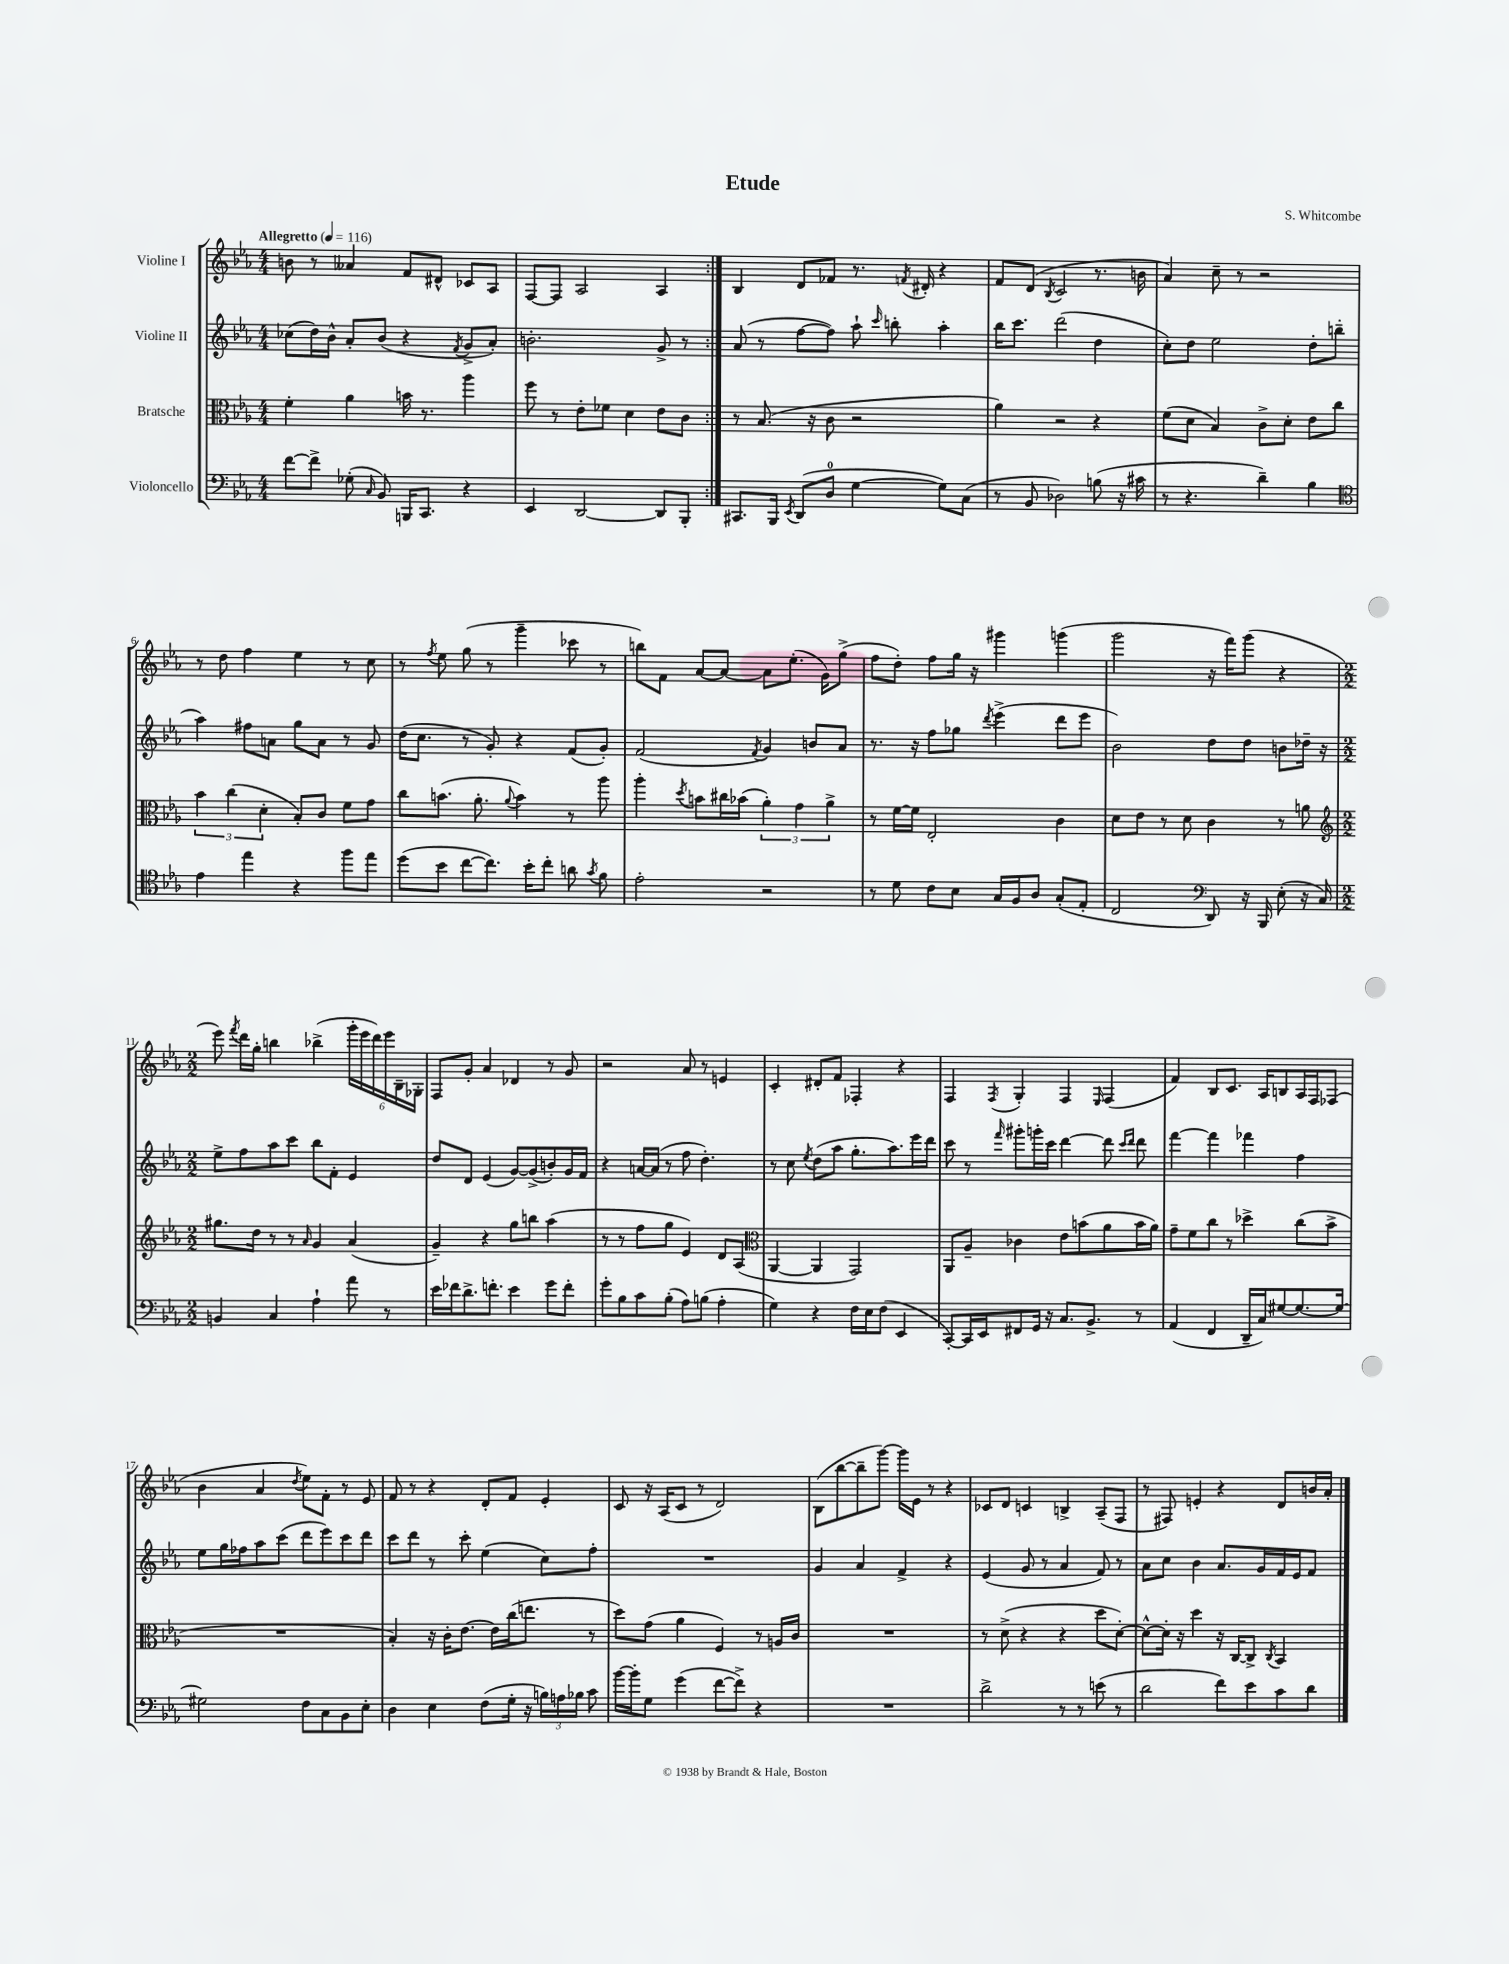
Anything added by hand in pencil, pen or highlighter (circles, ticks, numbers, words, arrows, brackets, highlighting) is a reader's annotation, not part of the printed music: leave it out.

**kern	**kern	**kern	**kern
*staff4	*staff3	*staff2	*staff1
*clefF4	*clefC3	*clefG2	*clefG2
*k[b-e-a-]	*k[b-e-a-]	*k[b-e-a-]	*k[b-e-a-]
*M4/4	*M4/4	*M4/4	*M4/4
*MM116	*MM116	*MM116	*MM116
[8f	4f'	(8cc-	8b
8f^]	.	16dd)	8r
.	.	16b-^^	.
(8G-'	4a-	8a-'	4a--
16qqC	.	.	.
8BB-)	.	(8b-	.
16BBB	16b	4r	8f
8.CC	8.r	.	.
.	.	.	8d#^^
.	.	8qf	.
4r	4aa-	8g^	8c-
.	.	8a-')	8A-
=	=	=	=
4EE-	8ff	2.b'	[8F
.	8r	.	8F]
[2DD	8e-'	.	2A-
.	8f-	.	.
.	4d	.	.
8DD]	8e-	8g^	4A-
8BBB-'	8c	8r	.
=:|!	=:|!	=:|!	=:|!
8.CC#	8r	(8a-	4B-
.	(8.B-	8r	.
16BBB-	.	.	.
8qEE-	.	.	.
(8DD	.	[8ff	8d
.	16r	.	.
8D	8c	8ff])	8f-
[4G	2r	8aa-`	8.r
.	.	16qqccc	.
.	.	8bb'	.
.	.	.	8qf
.	.	.	16d#'
8G])	.	4aa-'	4r
(8C	.	.	.
=	=	=	=
8r	4a-)	16bb-	8f
.	.	8.ccc	.
8BB-	.	.	(8d
.	.	.	8qB-
2D-)	2r	(2ddd	2c
(8B	4r	4dd	8.r
16r	.	.	.
16c#	.	.	16b
=	=	=	=
8r	(8f	8cc')	4a-)
4.r	8d	8dd	.
.	4B-)	2ee-	8cc~
.	.	.	8r
4d~)	8c^	.	2r
.	8d'	.	.
4B-	8e-	8dd'	.
.	8cc	(8bb~	.
=	=	=	=
*clefC4	*	*	*
4e-	6b-	4aa-)	8r
.	.	.	8dd
.	(6cc	.	.
4ee-	.	8ff#	4ff
.	6d'	.	.
.	.	8a	.
4r	8B-')	8gg	4ee-
.	8c	8a	.
8ff	8f	8r	8r
8ee-	8g	8g	8cc
=	=	=	=
(8dd	8cc	(16dd	8r
.	.	8.cc	.
.	.	.	8qff
8b-	(8.b	.	8ee-
[8cc	.	8r	(8gg
.	8.a-'	.	.
8.cc])	.	8g')	8r
.	8qqa-	.	.
.	4b)	4r	4ggg~
16b-'	.	.	.
8cc'	.	.	.
8a	8r	(8f	8ccc-
8qg	.	.	.
8f	8aa-	8g')	8r
=	=	=	=
2e-'	4aa-'	(2f	8bb)
.	.	.	8f
.	8qdd	.	.
.	8b	.	[8a-
.	16cc#	.	8a-_
.	(16b-	.	.
.	.	8qf	.
2r	6a-')	4g)	8a-]
.	.	.	(8.ee-'
.	6g	.	.
.	.	8b	.
.	.	.	16g)
.	6a-^	.	.
.	.	8a-	(8gg^
=	=	=	=
8r	8r	8.r	8ff
8d	[16f	.	8dd')
.	16f]	16r	.
8c	2E-'	8ff	8ff
8B-	.	8gg-	16gg
.	.	.	16r
.	.	8qddd	.
16G	.	(4eee-^	4ggg#
16F	.	.	.
8A-	.	.	.
(8G'	4c	8ddd	(4ggg
8E-'	.	8eee-	.
=	=	=	=
2C	8d	2b-)	2ggg
.	8e-	.	.
.	8r	.	.
.	8d	.	.
*clefF4	*	*	*
8DD)	4c	8dd	16r
.	.	.	16fff)
16r	.	8dd	(8ggg
16BBB-	.	.	.
(8E-'	8r	8b	4r
16r	8a	16dd-~	.
16C)	.	16r	.
=	=	=	=
*	*clefG2	*	*
*M2/2	*M2/2	*M2/2	*M2/2
4BB	8.gg#	8ee-^	8eee-)
.	.	.	8qfff
.	.	8ff	16ddd
.	16dd	.	16gg'
4C	8r	8aa-	4bb
.	8r	8ccc	.
.	16qqa-	.	.
4A-`	4g	8bb-	(4bb-^
.	.	8f'	.
8a-	(4a-	4e-	24ggg'
.	.	.	24eee-
.	.	.	24ddd)
8r	.	.	24eee-
.	.	.	24B-~
.	.	.	24G-'
=	=	=	=
16e-	4g~)	8dd	8F
16f-	.	.	.
8.d^	.	8d	8g'
.	4r	(4e-	4a-
8.f'	.	.	.
4e-	8gg	[8g)	4d-
.	8bb	(8g^]	.
8g	(4aa-	8b')	8r
8f'	.	16g	8g
.	.	16f	.
=	=	=	=
8g'	8r	4r	2r
8B-	8r	.	.
8c	8ff	[16a	.
.	.	(16a]	.
(8B-'	8gg	8r	.
8A-)	4e-)	8ff	8a-
(8B	.	4.dd')	8r
4A-'	8d	.	4e
.	(8A-	.	.
=	=	=	=
*	*clefC3	*	*
4G)	[4AA-	8r	4c'
.	.	8cc	.
.	.	8qee-	.
4r	4AA-]	(8dd	8d#'
.	.	8aa-	8f
16F	2GG)	8.gg'	4F-'
16E-	.	.	.
(8F	.	.	.
.	.	8.aa-)	.
4EE-	.	.	4r
.	.	16eee-	.
.	.	16ddd	.
=	=	=	=
[8CC')	8AA-	8ccc	4F
16CC]	8A-~	8r	.
16EE-	.	.	.
.	.	16qqfff	8qF
8FF#	4c-	8ggg#'	4G'
16GG	.	16ggg'	.
16r	.	16ccc	.
8.C	8e-	[4ddd	4F
.	(8b	.	.
8.BB-^	.	.	.
.	.	.	16qqE-
.	8a-	8ddd]	(4F
.	.	16qqccc	.
.	.	16qqddd	.
8r	16b	8ddd	.
.	16a-)	.	.
=	=	=	=
(4AA-	8g~	[4fff	4f)
.	8f	.	.
4FF	8cc	4fff]	8B-
.	8r	.	8.c
16DD~	4dd-^	4fff-	.
16C)	.	.	16A-
[8G#	.	.	8B
8.G#_	(8cc	4ff	16A-
.	.	.	16F
.	8b-^	.	(8F-
16G#_	.	.	.
=	=	=	=
2G#]	1r	8ee-	4b-
.	.	16gg	.
.	.	16ff-	.
.	.	8aa-	4a-
.	.	(8ccc	.
.	.	.	8qdd
8F	.	8ddd	8ee-)
8C	.	8eee-)	8f'
8BB-	.	8ccc	8r
8E-'	.	8ddd	8e-
=	=	=	=
4D	4B-')	8ccc	8f
.	.	8ddd	8r
4E-	16r	8r	4r
.	16c'	.	.
.	[8.e-	8ccc'	.
(8F	.	(4ee-	8d'
.	16e-]	.	.
16G'	(16cc	.	8f
16r	8.ee	.	.
24B)	.	8cc)	4e-'
24A	.	.	.
24B-	.	.	.
8c	8r	8ff'	.
=	=	=	=
[16b-	8dd)	1r	8c
16b-']	.	.	.
8G	(8g	.	16r
.	.	.	(16A-
(4g	4a-	.	8c
.	.	.	8r
[8f	4F)	.	2d)
8f^])	.	.	.
4r	8r	.	.
.	16A	.	.
.	16c	.	.
=	=	=	=
1r	1r	4g	(8B-
.	.	.	[8bb-
.	.	4a-	8bb-~]
.	.	.	[8ggg)
.	.	4f^	16ggg]
.	.	.	16e-
.	.	.	8r
.	.	4r	4r
=	=	=	=
2d^	8r	(4e-	8c-
.	(8d^	.	8d
.	4r	8g	4c
.	.	8r	.
8r	4r	4a-	4B^
8r	.	.	.
(8e	8dd	8f)	(8A-~
8r	[8d')	8r	8F
=	=	=	=
2d	8d^^_	8a-	8r
.	16d']	8cc	8F#)
.	16r	.	.
.	4dd	4b-	4e'
8f)	16r	8.a-	4r
.	[16C	.	.
8e-	8C^]	.	.
.	.	16g	.
.	8qC	.	.
8c	4BB-	16f	8d
.	.	16e-	.
8d	.	8f	16b
.	.	.	16a-'
==	==	==	==
*-	*-	*-	*-
